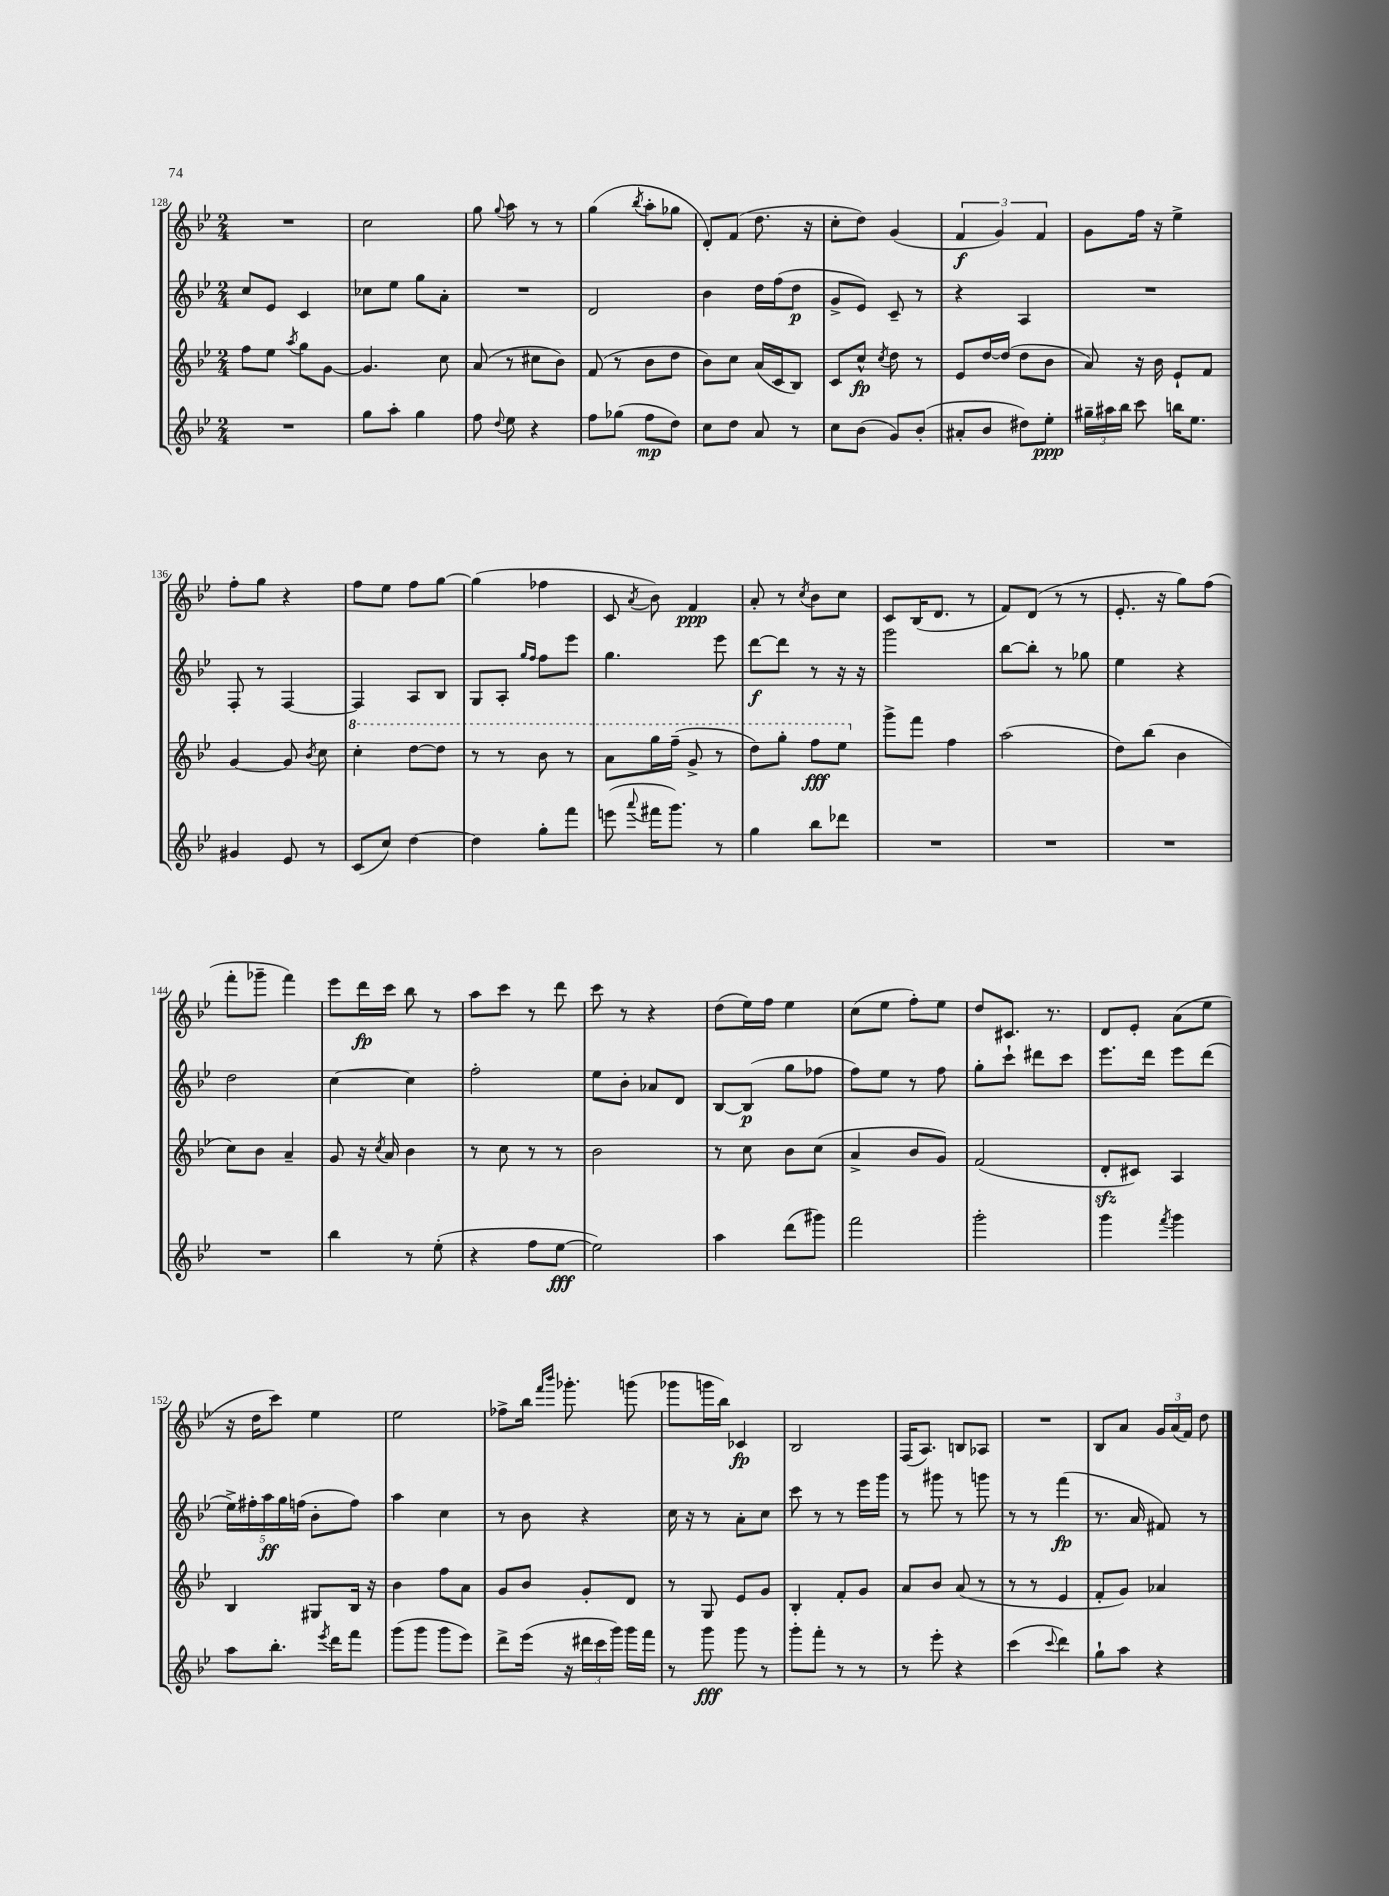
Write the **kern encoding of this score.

**kern	**kern	**kern	**kern
*staff4	*staff3	*staff2	*staff1
*clefG2	*clefG2	*clefG2	*clefG2
*k[b-e-]	*k[b-e-]	*k[b-e-]	*k[b-e-]
*M2/4	*M2/4	*M2/4	*M2/4
2r	8ff	8cc	2r
.	8ee-	8e-	.
.	8qaa	.	.
.	8gg	4c	.
.	[8g	.	.
=	=	=	=
8gg	4.g]	8cc-	2cc
8aa'	.	8ee-	.
4gg	.	8gg	.
.	8cc	8a'	.
=	=	=	=
8ff	(8a	2r	8gg
8qqdd	.	.	8qqgg
8ee-	8r	.	8aa
4r	8cc#	.	8r
.	8b-)	.	8r
=	=	=	=
8ff	(8f	2d	(4gg
(8gg-	8r	.	.
.	.	.	8qbb-
8ff	8b-	.	8aa'
8dd)	8dd	.	8gg-
=	=	=	=
8cc	8b-)	4b-	8d')
8dd	8cc	.	(8f
8a	(16a	16dd	8.dd
.	16c	(16ff	.
8r	8B-)	8dd	.
.	.	.	16r
=	=	=	=
8cc	8c	8g^	8cc'
(8b-	8cc^^	8e-)	8dd)
.	8qcc	.	.
8g)	8dd	8c~	(4g
(8b-'	8r	8r	.
=	=	=	=
8a#'	8e-	4r	6f
8b-	[16dd	.	.
.	.	.	6g)
.	(16dd]	.	.
8dd#)	8dd	4A	.
.	.	.	6f
8ee-'	8b-	.	.
=	=	=	=
24gg#~	8a)	2r	8g
24aa#	.	.	.
24bb-	.	.	.
8ccc	16r	.	16ff
.	16b-	.	16r
16bb	8e-`	.	4ee-^
8.ee-	.	.	.
.	8f	.	.
=	=	=	=
4g#	[4g	8F'	8ff'
.	.	8r	8gg
8e-	8g]	[4F	4r
.	8qb-	.	.
8r	8cc	.	.
=	=	=	=
(8c	4ccc'	4F]	8ff
8cc)	.	.	8ee-
[4dd	[8ddd	8A	8ff
.	8ddd]	8B-	[8gg
=	=	=	=
4dd]	8r	8G	(4gg]
.	8r	8A'	.
.	.	16qqgg	.
.	.	16qqff	.
8gg'	8bb-	8ff	4ff-
8fff	8r	8eee-	.
=	=	=	=
(8eee	8aa	4.gg	8c
8qqaaa	.	.	8qa
16fff#	16ggg	.	8b-)
8.ggg)	(16fff~	.	.
.	8gg^	.	4f
8r	8r	8eee-	.
=	=	=	=
4gg	8ddd)	[8ddd	8a'
.	8ggg'	8ddd]	8r
.	.	.	8qcc
8bb-	8fff	8r	8b-
8ddd-	8eee-	16r	8cc
.	.	16r	.
=	=	=	=
2r	8ggg^	2ggg	8c
.	8fff	.	(16B-
.	.	.	8.d
.	4ff	.	.
.	.	.	8r
=	=	=	=
2r	(2aa	[8bb-	8f)
.	.	8bb-']	(8d
.	.	8r	8r
.	.	8gg-	8r
=	=	=	=
2r	8dd)	4ee-	8.e-'
.	(8bb-	.	.
.	.	.	16r
.	4b-	4r	8gg)
.	.	.	(8ff
=	=	=	=
2r	8cc)	2dd	8fff'
.	8b-	.	8ggg-~
.	4a~	.	4fff)
=	=	=	=
4bb-	8g	[4cc	8eee-
.	16r	.	16ddd
.	8qcc	.	.
.	16a	.	16ccc
8r	4b-	4cc]	8bb-
(8ee-'	.	.	8r
=	=	=	=
4r	8r	2ff'	8aa
.	8cc	.	8ccc
8ff	8r	.	8r
[8ee-	8r	.	8ddd
=	=	=	=
2ee-])	2b-	8ee-	8ccc
.	.	8b-'	8r
.	.	8a-	4r
.	.	8d	.
=	=	=	=
4aa	8r	[8B-	(8dd
.	8cc	(8B-]	16ee-)
.	.	.	16ff
(8ddd	8b-	8gg	4ee-
8ggg#)	(8cc	8ff-	.
=	=	=	=
2fff	4a^	8ff)	(8cc
.	.	8ee-	8ee-
.	8b-	8r	8ff')
.	8g)	8ff	8ee-
=	=	=	=
2ggg'	(2f	8gg'	8dd
.	.	8ccc`	8.c#
.	.	8ddd#	.
.	.	.	8.r
.	.	8ccc	.
=	=	=	=
4ggg	8d'	8.eee-	8d
.	8c#)	.	8e-'
.	.	16ddd	.
8qfff	.	.	.
4ggg	4A	8eee-	(8a
.	.	(8ddd	8ee-
=	=	=	=
8aa	4B-	20ee-^)	16r
.	.	20ff#'	.
.	.	.	16dd
.	.	20aa	.
8.bb-'	.	.	8ccc)
.	.	20gg	.
.	.	(20ff	.
.	8G#	8b-'	4ee-
8qeee-	.	.	.
16ddd	.	.	.
8fff	16B-	8ff)	.
.	16r	.	.
=	=	=	=
(8ggg	4b-	4aa	2ee-
8ggg	.	.	.
8ggg	8ff	4cc	.
8eee-)	8a	.	.
=	=	=	=
8ddd^	8g	8r	8ff-^
(16eee-	8b-	8b-	16bb-
.	.	.	16qqfff
.	.	.	16qqbbb-
16r	.	.	8.ggg-'
24ddd#	8g'	4r	.
24ccc	.	.	.
24ggg)	.	.	.
16ggg	8d	.	(8ggg
16fff	.	.	.
=	=	=	=
8r	8r	16cc	8ggg-
.	.	16r	.
8ggg	8G	8r	16ggg
.	.	.	16bb-)
8ggg	8e-	8a'	4c-
8r	8g	8cc	.
=	=	=	=
8ggg'	4B-'	8ccc	2B-
8fff'	.	8r	.
8r	8f'	8r	.
8r	8g	16eee-	.
.	.	16ggg	.
=	=	=	=
8r	8a	8r	(16F
.	.	.	8.A)
8eee-'	8b-	8ggg#	.
4r	(8a	8r	8B
.	8r	8ggg	8A-
=	=	=	=
(4ccc	8r	8r	2r
.	8r	8r	.
8qqccc	.	.	.
4ddd)	4e-	(4fff	.
=	=	=	=
8gg`	8f'	8.r	8B-
8aa	8g)	.	8a
.	.	16a	.
4r	4a-	8f#)	24g
.	.	.	(24a
.	.	.	24f)
.	.	8r	8dd
==	==	==	==
*-	*-	*-	*-
